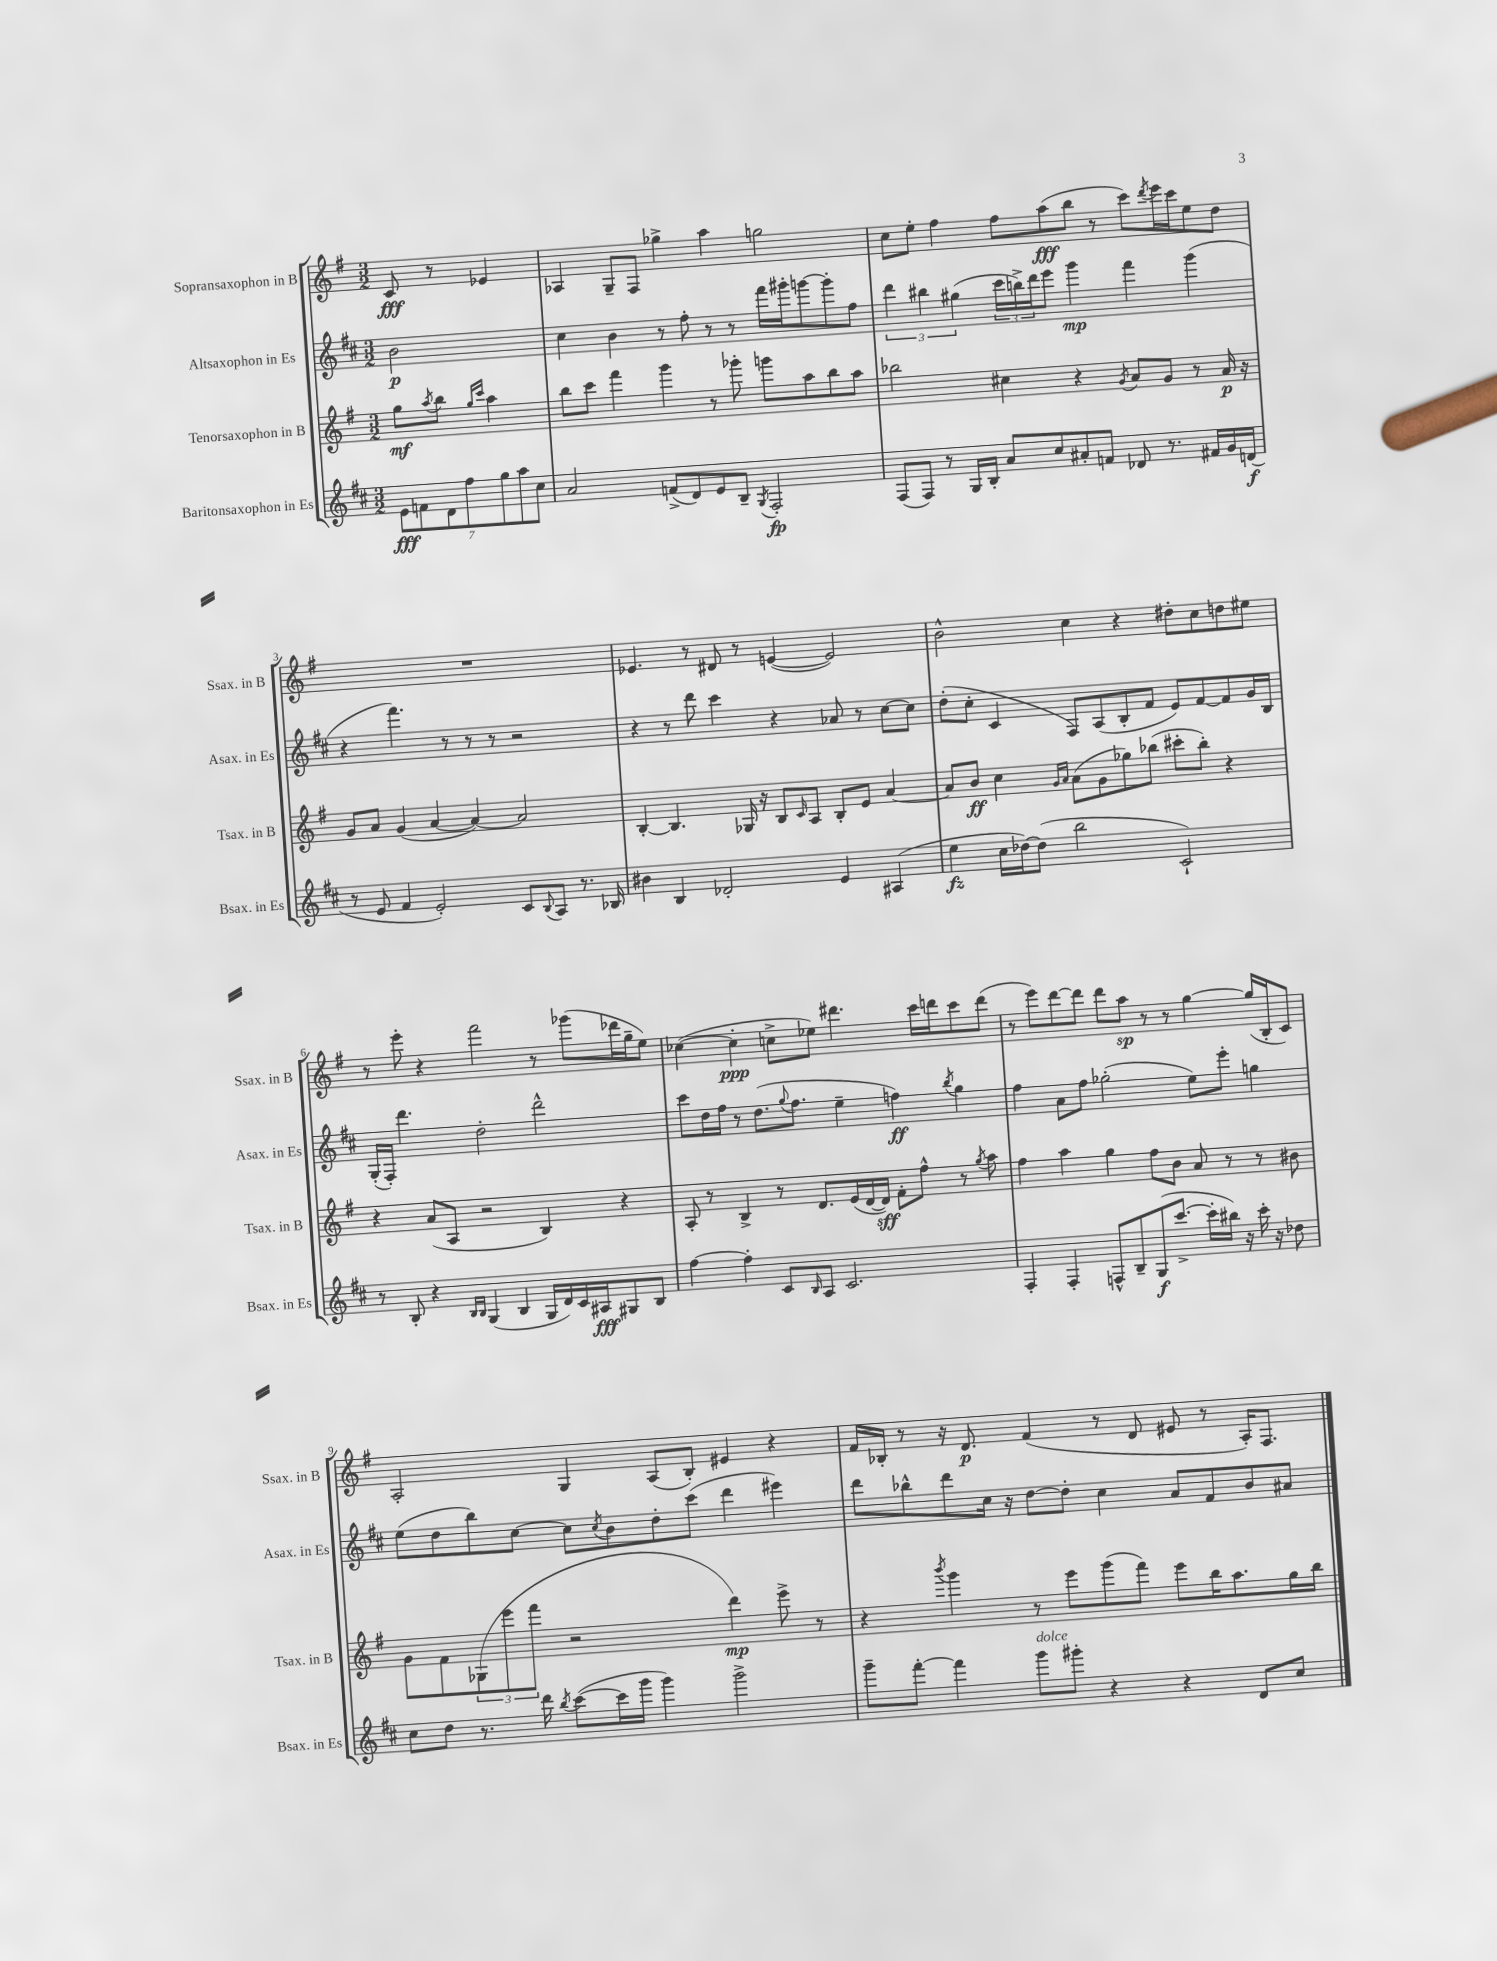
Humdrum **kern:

**kern	**kern	**kern	**kern
*staff4	*staff3	*staff2	*staff1
*clefG2	*clefG2	*clefG2	*clefG2
*k[f#c#]	*k[f#]	*k[f#c#]	*k[f#]
*M3/2	*M3/2	*M3/2	*M3/2
14e	8gg	2b	8c
14f	.	.	.
.	8qaa	.	.
.	8bb	.	8r
14d	.	.	.
14ff#	.	.	.
.	16qqgg	.	.
.	16qqccc	.	.
.	4aa	.	4e-
14gg	.	.	.
14aa	.	.	.
14cc#	.	.	.
=	=	=	=
2a	8bb	4cc#	4A-
.	8ccc	.	.
.	4fff#	4b	8G~
.	.	.	8F#
(8f^	4ggg	8r	4gg-^
8d)	.	8ff#'	.
8e	8r	8r	4aa
8B~	8ggg-'	8r	.
8qG	.	.	.
2F#'	8ggg	16fff#	2gg
.	.	16ggg#'	.
.	8aa	[8ggg	.
.	8bb	8ggg']	.
.	8aa	8ff#	.
=	=	=	=
(8F#	2bb-	6ddd	8cc
8F#)	.	.	8ee'
.	.	6bb#	.
8r	.	.	4ff#
.	.	(6gg#	.
16G	.	.	.
16B'	.	.	.
8a	4cc#	24ccc#	8ff#
.	.	24bb^)	.
.	.	24ddd	.
8cc#	.	8eee	(8aa
8a#'	4r	4ggg	8bb
8f	.	.	8r
.	8qg	.	.
8d-	8a	4fff#	8ccc)
.	.	.	8qddd
8.r	8g	.	16eee
.	.	.	16ccc
.	8r	(4ggg	8ee
16f#	.	.	.
16g	16a	.	8dd
(16d	16r	.	.
=	=	=	=
8r	8g	4r	1.r
8e	8a	.	.
4f#	(4g	4.fff#)	.
2e')	[4a	.	.
.	.	8r	.
.	4a_)	8r	.
.	.	8r	.
8c#	2a]	2r	.
8qqB	.	.	.
8A	.	.	.
8.r	.	.	.
16B-	.	.	.
=	=	=	=
4b#	[4B'	4r	4.e-
4B	4.B]	8r	.
.	.	8ddd	8r
2d-'	.	4ccc#	8d#
.	16G-	.	8r
.	16r	.	.
.	8B	4r	([4e
.	16qqc	.	.
.	8A	.	.
4e	8B'	8a-	2e])
.	8e	8r	.
(4A#	[4a	[8cc#	.
.	.	8cc#]	.
=	=	=	=
4ee	8a]	(8dd'	2b^^
.	8b	8cc#'	.
16cc#	4cc	4c#	.
[16dd-)	.	.	.
(8dd-]	.	.	.
.	16qqg	.	.
.	16qqa	.	.
2bb	(8a	8F#)	4cc
.	8g	(8A	.
.	8gg-)	8B'	4r
.	(8bb-	8f#	.
2c#`)	8ccc#'	8e)	8dd#'
.	8bb-')	[8f#	8cc
.	4r	8f#]	8dd
.	.	16g	8ee#
.	.	16B	.
=	=	=	=
8r	4r	(16G'	8r
.	.	16F#')	.
8B'	.	4.ddd	8eee'
4r	(8a	.	4r
.	8A	.	.
16qqB	.	.	.
16qqB	.	.	.
(4G	2r	2dd'	2fff#
4B	.	.	.
16G	4B)	2ddd^^	8r
16d)	.	.	.
16c#	.	.	(8ggg-
16A#	.	.	.
8G#	4r	.	16ddd-
.	.	.	16gg~
8B	.	.	8ee)
=	=	=	=
[4ff#	8A'	8ccc#	([4cc-
.	8r	16dd	.
.	.	16ff#	.
4ff#']	4B^	8r	4cc-']
.	.	(8.dd	.
8c#	8r	.	8cc^
.	.	8qqgg	.
.	.	8.ff#	.
16qqB	.	.	.
8A	8.d	.	8ee-)
2.c#	.	4ee~	4.ddd#
.	(16e	.	.
.	[16d	.	.
.	16d])	.	.
.	8f#'	4ff)	.
.	8ff#^^	.	16ccc
.	.	.	16ddd
.	.	8qbb	.
.	8r	4gg	8ccc
.	8qgg	.	.
.	8aa	.	(8ddd
=	=	=	=
4F#'	4ff#	4ff#	8r
.	.	.	8eee)
4F#'	4aa	8a	[8ddd
.	.	8ff#	8ddd]
8F^^	4gg	(2gg-'	8ddd
8B~	.	.	8aa
(8G	8ff#	.	8r
[8.ccc#^	8b	.	8r
.	8a	8ee)	[4gg
16ccc#']	.	.	.
16bb#)	8r	8eee'	.
16r	.	.	.
16ccc#'	8r	4gg	(16gg]
16r	.	.	16B'
8dd-	8b#	.	8c)
=	=	=	=
8cc#	8g	(8ee	2A'
8dd	8f#	8dd	.
8.r	(12G-	8bb)	.
.	12eee	.	.
.	.	[8cc#	.
.	12fff#	.	.
16ddd	.	.	.
8qbb	.	.	.
([8ccc#	2r	8cc#]	4G
.	.	8qcc#	.
16ccc#]	.	8b	.
16ggg	.	.	.
4ggg)	.	8dd'	(8A
.	.	(8ccc#	8B')
2ggg^	4ddd)	4ddd	4e#
.	8eee^	4eee#)	4r
.	8r	.	.
=	=	=	=
8ggg~	4r	8ddd	16f#
.	.	.	16B-'
[8fff#'	.	8bb-^^	8r
.	8qbbb	.	.
4fff#]	4ggg	8ddd	16r
.	.	.	8.d
.	.	16cc#	.
.	.	16r	.
8ggg	8r	[8dd	(4f#
8ggg#'	8eee	8dd']	.
4r	(8ggg	4cc#	8r
.	8fff#)	.	8d
4r	8eee	8a	8e#
.	16bb	8f#	8r
.	8.aa	.	.
8d	.	8b	16A')
.	.	.	8.F#
8cc#	16gg	8a#	.
.	16bb	.	.
==	==	==	==
*-	*-	*-	*-
